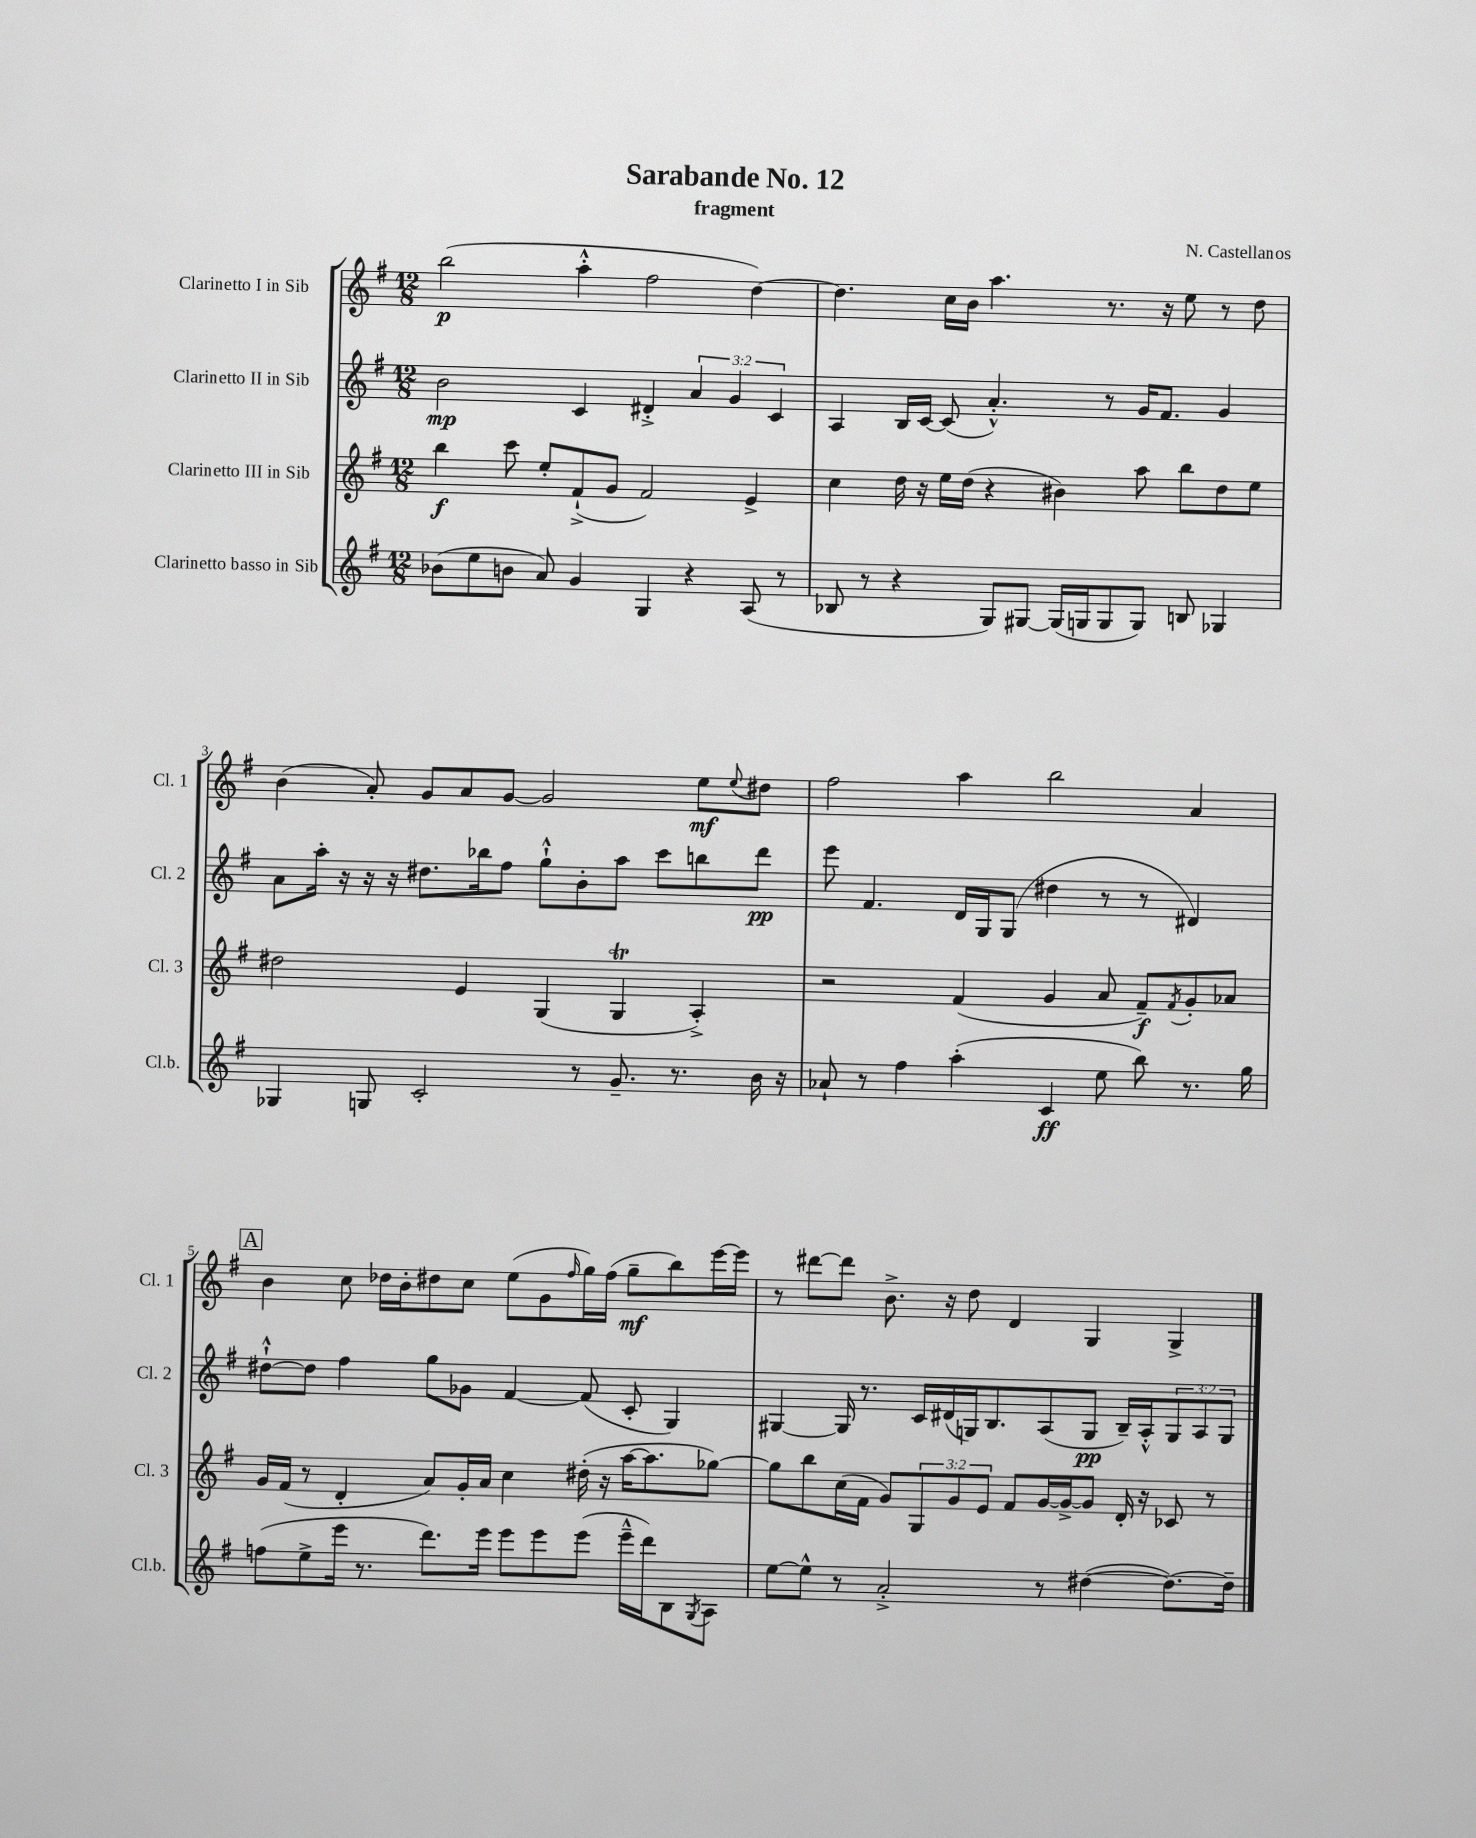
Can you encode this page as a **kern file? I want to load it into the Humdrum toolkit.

**kern	**kern	**kern	**kern
*staff4	*staff3	*staff2	*staff1
*clefG2	*clefG2	*clefG2	*clefG2
*k[f#]	*k[f#]	*k[f#]	*k[f#]
*M12/8	*M12/8	*M12/8	*M12/8
(8b-	4bb	2b	(2bb
8ee	.	.	.
8b	8ccc	.	.
8a)	8ee'	.	.
4g	(8f#`^	4c	4aa'^^
.	8g	.	.
4G	2f#)	4d#'^	2ff#
4r	.	6a	.
.	.	6g	.
(8A	4e^	.	[4dd)
.	.	6c	.
8r	.	.	.
=	=	=	=
8B-	4cc	4A	4.dd]
8r	.	.	.
4r	16dd	16B	.
.	16r	[16c	.
.	16ee	(8c]	16cc
.	(16dd	.	16b
8G)	4r	4.a'^^)	4.aa
[8G#	.	.	.
(16G#]	4b#)	.	.
16G	.	.	.
8G	.	8r	8.r
8G)	8aa	16g	.
.	.	8.f#	16r
8B	8bb	.	8ee
4G-	8dd	4g	8r
.	8ee	.	8dd
=	=	=	=
4G-	2dd#	8a	(4b
.	.	16aa'	.
.	.	16r	.
8G	.	16r	8a')
.	.	16r	.
2c'	.	8.dd#	8g
.	4e	.	8a
.	.	16bb-	.
.	.	8ff#	[8g
.	(4G	8gg`^^	2g]
8r	.	8b'	.
8.g~	4G	8aa	.
.	.	8ccc	.
8.r	.	.	.
.	4A'^)	8bb	8ee
.	.	.	8qqee
16b	.	8ddd	8dd#
16r	.	.	.
=	=	=	=
8a-`	2r	8eee	2ff#
8r	.	4.f#	.
4ff#	.	.	.
(4aa'	(4f#	16d	4aa
.	.	16G	.
.	.	(8G	.
4c	4g	4dd#	2bb
8ee	8a	8r	.
8bb)	8f#~)	8r	.
.	8qf#	.	.
8.r	8g'	4d#)	4a
.	8a-	.	.
16gg	.	.	.
=	=	=	=
(8ff	16g	[8dd#`^^	4b
.	(16f#	.	.
8ee^	8r	8dd#]	.
16eee	4d'	4ff#	8cc
8.r	.	.	.
.	.	.	16dd-
.	.	.	16b'
8.ddd)	8a)	8gg	8dd#
.	16g'	8g-	8cc
16eee	16a	.	.
8eee	4cc	[4f#	(8ee
8eee	.	.	8g
.	.	.	16qqff#
(8eee	(16dd#'	(8f#]	16gg)
.	16r	.	(16ff#
16eee~^^	[16aa	8c'	8gg~
16ddd)	8.aa]	.	.
8B	.	4G)	8bb)
8qG	.	.	.
8A	[8gg-)	.	[16eee
.	.	.	16eee]
=	=	=	=
[8ee	8gg-]	[4G#	8r
8ee^^]	8bb	.	[8ddd#
8r	(16cc	16G#]	8ddd#]
.	16f#	8.r	.
2a'^	8g)	.	8.b^
.	12G	16c	.
.	.	(16d#	16r
.	12g	.	.
.	.	16G)	8dd
.	12e	.	.
.	.	8.B	.
.	8f#	.	4d
8r	[16g	(8A	.
.	16g^_	.	.
([4dd#	8g]	8G	4G
.	16d'	16B~)	.
.	16r	16A'^^	.
8.dd#_)	8c-	12G	4G^
.	.	12A	.
.	8r	.	.
.	.	12G	.
16dd#~]	.	.	.
==	==	==	==
*-	*-	*-	*-
